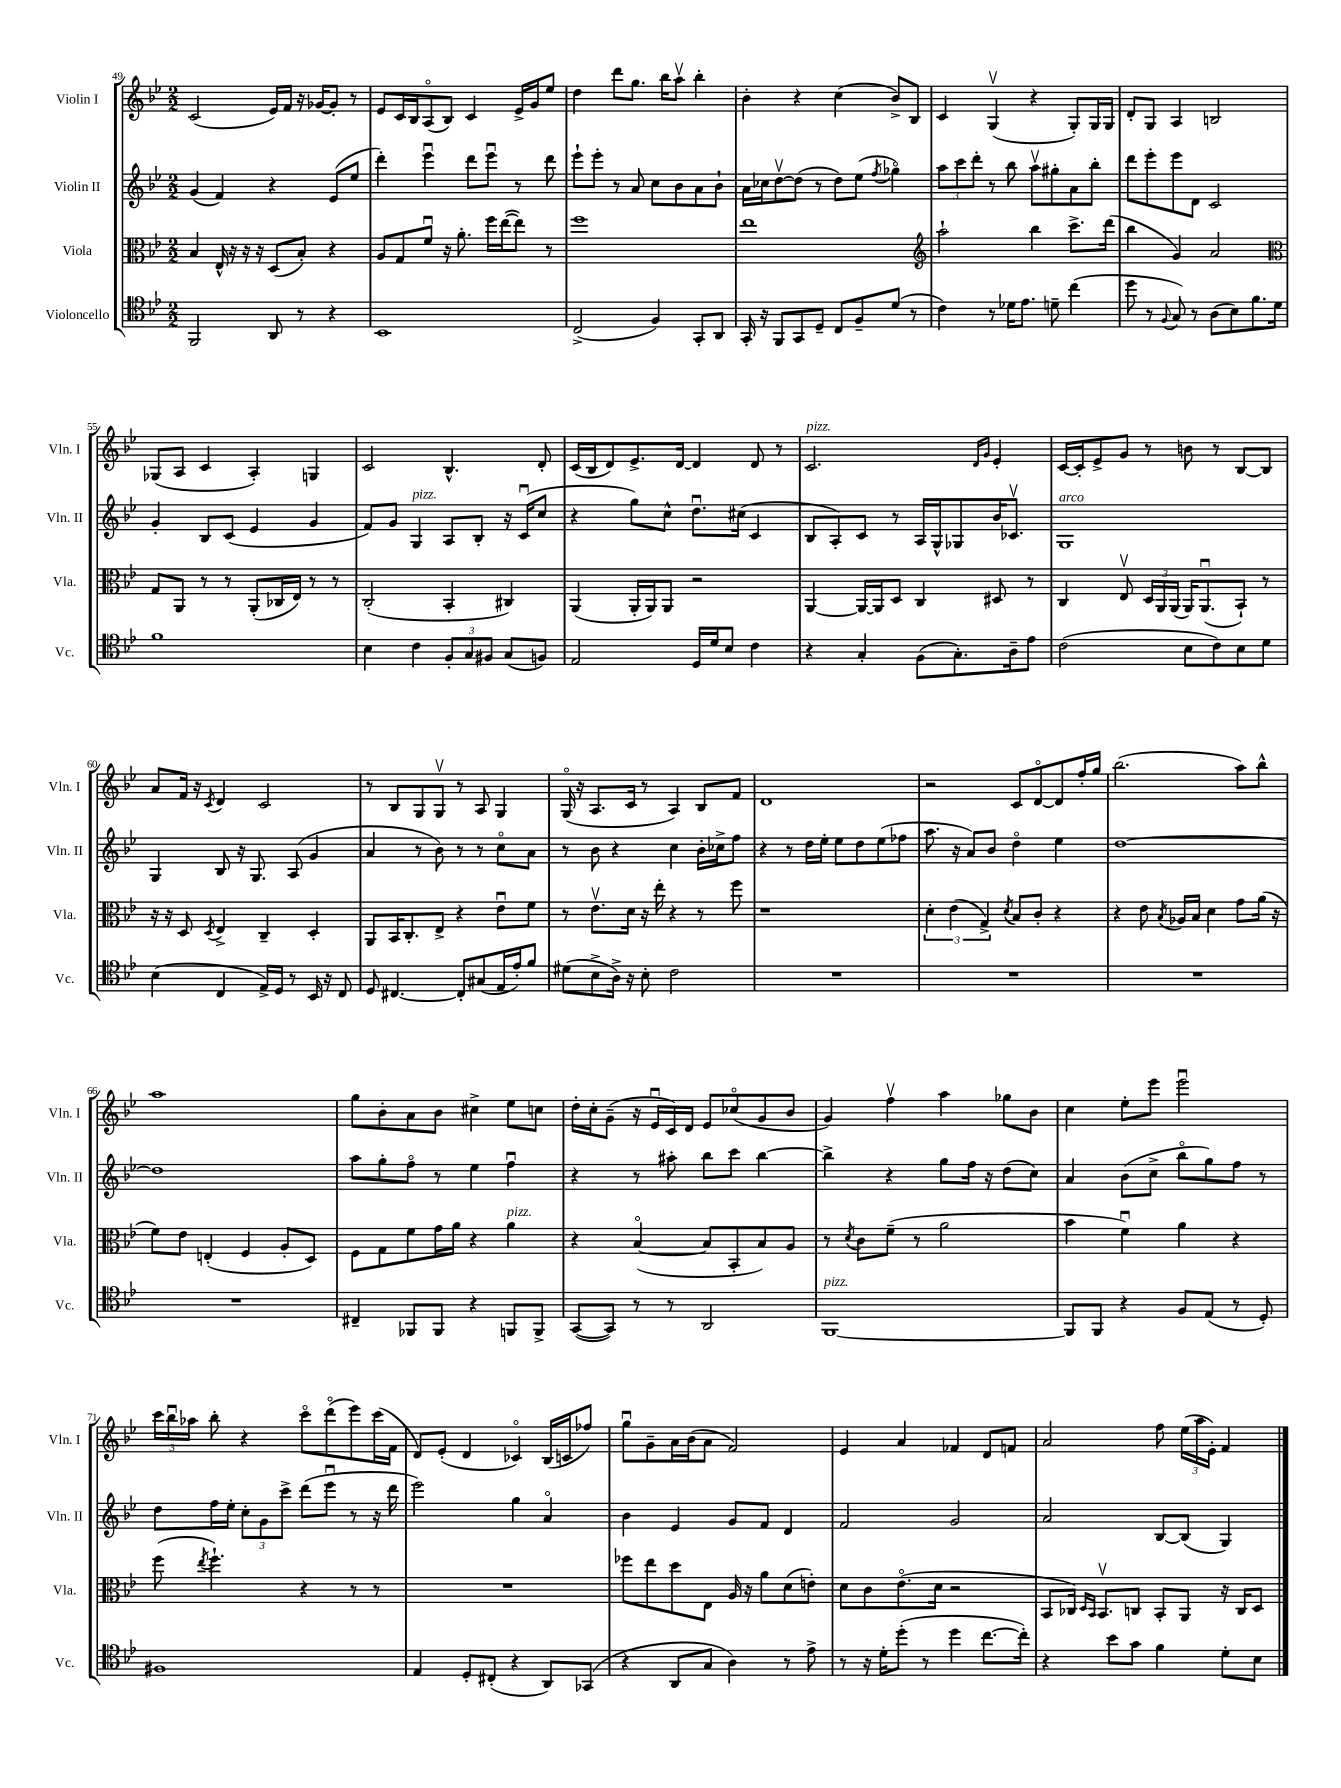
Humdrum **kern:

**kern	**kern	**kern	**kern
*staff4	*staff3	*staff2	*staff1
*clefC4	*clefC3	*clefG2	*clefG2
*k[b-e-]	*k[b-e-]	*k[b-e-]	*k[b-e-]
*M2/2	*M2/2	*M2/2	*M2/2
2FF/	4B-/	(4g/	(2c/
.	16E-^^/	4f/)	.
.	16r	.	.
.	16r	.	.
.	16r	.	.
8AA/	(8D/L	4r	16e-/LL)
.	.	.	16f/JJ
8r	8B-'/J)	.	16r
.	.	.	[16g-/LK
4r	4r	(8e-/L	8g-'/]J
.	.	8ee-/J	8r
=	=	=	=
1BB-	8A/L	4ddd'\)	8e-/L
.	8G/	.	16c/L
.	.	.	16B-/J
.	8fu/J	4eee-u\	(8Ao/
.	16r	.	8B-/J)
.	8.a'\	.	.
.	.	8ddd\L	4c/
.	16ff\LL	8eee-u\J	.
.	([16ee-\J	.	.
.	8ee-\]J)	8r	16e-^/LL
.	.	.	16g/J
.	8r	8ddd\	8ee-/J
=	=	=	=
(2C^/	1ff	8eee-`\L	4dd\
.	.	8eee-'\J	.
.	.	8r	8ddd\L
.	.	8a/	8.gg\J
4F/)	.	8cc\L	.
.	.	.	16bb-\LK
.	.	8b-\	8aav\J
8GG'/L	.	8a\	4bb-'\
8AA/J	.	8b-`\J	.
=	=	=	=
16GG'/	1ee-	16a\LL	4b-'\
16r	.	16cc-\J	.
8FF/L	.	[8ddv\	.
8GG/	.	(8dd\]J	4r
8D~/J	.	8r	.
8C/L	.	8dd\L)	(4cc\
8F~/	.	(8ee-\J	.
.	.	8qff/	.
(8d/J	.	4gg-o\)	8b-^/L)
8r	.	.	8B-/J
=	=	=	=
*	*clefG2	*	*
4c\)	2aa`\	12aa\L	4c/
.	.	12ccc\	.
.	.	12ddd'\J	.
8r	.	8r	(4Gv/
16d-\LK	.	8bb-\	.
8.e-\J	.	.	.
.	4bb-\	8aav\L	4r
8d~\	.	8gg#'\	.
(4cc\	8.ccc^\L	8a\	8G'/L)
.	.	8bb-'\J	16G/L
.	(16ddd\Jk	.	16G/JJ
=	=	=	=
8dd\	4bb-\	8ddd\L	8d'/L
8r	.	8eee-'\	8G/J
8qqF/	.	.	.
8G/)	4g/)	8eee-\	4A/
8r	.	8d\J	.
(8A\L	2a/	2c/	2B/
8B-\)	.	.	.
8.f\	.	.	.
16d\Jk	.	.	.
=	=	=	=
*	*clefC3	*	*
1f	8G/L	4g'/	(8G-/L
.	8AA/J	.	8A/J
.	8r	8B-/L	4c/
.	8r	(8c/J	.
.	(8AA'/L	4e-/	4A'/)
.	16C-/L	.	.
.	16E-/JJ)	.	.
.	8r	4g/	4G/
.	8r	.	.
=	=	=	=
4B-\	(2C'/	8f/L)	2c/
.	.	8g/J	.
4c\	.	4G/	.
12F'/L	4BB-'/	8A/L	4.B-^^/
12G/	.	.	.
.	.	8B-'/J	.
12F#/J	.	.	.
(8G/L	4C#/)	16r	.
.	.	(16cu/LK	.
8F/J)	.	8cc/J	8d'/
=	=	=	=
2E-/	(4AA/	4r	(16c/LL
.	.	.	16B-/J
.	.	.	8d/)
.	16AA'/LL	8gg\L)	8.e-^/
.	16AA/J)	.	.
.	8AA/J	8cc^^\J	.
.	.	.	[16d/Jk
16D/LL	2r	8.ddu\L	4d/]
16d/J	.	.	.
8B-/J	.	.	.
.	.	(16cc#\Jk	.
4c\	.	4c/	8d/
.	.	.	8r
=	=	=	=
4r	[4AA/	8B-/L	2.c/
.	.	8A'/)	.
4G'/	16AA/_LL	8c/J	.
.	16AA/]J	.	.
.	8D/J	8r	.
(8F\L	4C/	16A/LL	.
.	.	16G^^/J	.
8.G'\)	.	8G-/	.
.	.	.	16qqd/LL
.	.	.	16qqg/JJ
.	8D#/	16b-/K	4e-'/
16A~\k	.	8.c-v/J	.
8e-\J	8r	.	.
=	=	=	=
(2c\	4C/	1G	[16c/LL
.	.	.	16c'/]J
.	.	.	8e-^/
.	8E-v/	.	8g/J
.	24D/LL	.	8r
.	24AA/	.	.
.	(24AA/JJ	.	.
8B-\L	16AA/LK)	.	8b\
.	(8.AAu/	.	.
8c\)	.	.	8r
8B-\	8BB-`/J)	.	[8B-/L
8d\J	8r	.	8B-/]J
=	=	=	=
(4B-\	16r	4G/	8a/L
.	16r	.	.
.	8D/	.	16f/Jk
.	.	.	16r
.	8qD/	.	8qc/
4C/	4E-^/	8B-/	4d/
.	.	16r	.
.	.	8.G/	.
16E-^/LL)	4C~/	.	2c/
16D/JJ	.	.	.
8r	.	(8A/	.
16BB-/	4D'/	4g/	.
16r	.	.	.
8C/	.	.	.
=	=	=	=
8D/	8AA/L	4a/	8r
[4.C#/	16BB-/K	.	8B-/L
.	8.C'/	.	.
.	.	8r	8G/
.	8E-^/J	8b-\)	8Gv/J
8C#'/]L	4r	8r	8r
(8G#/	.	8r	8A/
16E-/L	8e-u\L	8cco\L	4G/
16e-'/J)	.	.	.
8f/J	8f\J	8a\J	.
=	=	=	=
(8d#\L	8r	8r	(16Go/
.	.	.	16r
8B-^\	8.e-v\L	8b-\	8.A/L
16A^\Jk)	.	4r	.
16r	16d\Jk	.	16c/Jk
8B-'\	16r	.	8r
.	16ee-'\	.	.
2c\	4r	4cc\	4A/)
.	8r	16b-'\LL	8B-/L
.	.	16cc-^\J	.
.	8ff\	8ff\J	8f/J
=	=	=	=
1r	1r	4r	1d
.	.	8r	.
.	.	16dd\LL	.
.	.	16ee-'\JJ	.
.	.	8ee-\L	.
.	.	8dd\	.
.	.	(8ee-\	.
.	.	8ff-\J	.
=	=	=	=
1r	6d'\	8.aa\	2r
.	(6e-\	.	.
.	.	16r	.
.	.	8a/L)	.
.	6G^/)	.	.
.	.	8b-/J	.
.	8qd/	.	.
.	8B-/L	4ddo\	8c/L
.	8c'/J	.	[8do/
.	4r	4ee-\	8d/]
.	.	.	16ff'/L
.	.	.	16gg/JJ
=	=	=	=
1r	4r	[1dd	(2.bb-\
.	8e-\	.	.
.	8qB-/	.	.
.	16A-/LL	.	.
.	16B-/JJ	.	.
.	4d\	.	.
.	8g\L	.	8aa\L)
.	(16a\Jk	.	8bb-^^\J
.	16r	.	.
=	=	=	=
1r	8f\L)	1dd]	1aa
.	8e-\J	.	.
.	(4E'/	.	.
.	4F/	.	.
.	8A'/L	.	.
.	8D/J)	.	.
=	=	=	=
4C#~/	8F\L	8aa\L	8gg\L
.	8G\	8gg'\	8b-'\
8FF-/L	8f\	8ffo\J	8a\
8FF-/J	16g\L	8r	8b-\J
.	16a\JJ	.	.
4r	4r	4ee-\	4cc#^\
8FF/L	4a\	4ffu\	8ee-\L
8FF^/J	.	.	8cc\J
=	=	=	=
([8GG/L	4r	4r	16dd'\LL
.	.	.	16cc'\J
8GG/]J)	.	.	(8g~\J
8r	([4B-o/	8r	16r
.	.	.	16e-u/LL
8r	.	8aa#'\	16c/)
.	.	.	16d/JJ
2AA/	8B-/]L	8bb-\L	8e-/L
.	8BB-'/	8ccc\J	(8cc-o/
.	8B-/)	[4bb-\	8g/
.	8A/J	.	8b-/J
=	=	=	=
[1FF	8r	4bb-^\]	4g/)
.	8qd/	.	.
.	8c\L	.	.
.	(8f~\J	4r	4ffv\
.	8r	.	.
.	2a\	8gg\L	4aa\
.	.	16ff\Jk	.
.	.	16r	.
.	.	(8dd\L	8gg-\L
.	.	8cc\J)	8b-\J
=	=	=	=
8FF/]L	4b-\	4a/	4cc\
8FF/J	.	.	.
4r	4fu\)	(8b-\L	8ee-'\L
.	.	8cc^\J	8eee-\J
8F/L	4a\	8bb-o\L	2eee-u\
(8E-/J	.	8gg\)	.
8r	4r	8ff\J	.
8D'/)	.	8r	.
=	=	=	=
1F#	(8ff\	8dd\L	24ccc\LL
.	.	.	24bb-u\
.	.	.	24aa-\JJ
.	8qee-/	.	.
.	4.ff`\)	16ff\L	8bb-'\
.	.	16ee-'\JJ	.
.	.	12cc'\L	4r
.	.	12g\	.
.	.	12ccc^\J	.
.	4r	(8ddd\L	8ccco\L
.	.	8eee-u\J	(8dddo\
.	8r	8r	8eee-\)
.	8r	16r	(16ccc\L
.	.	16ddd\	16f\JJ
=	=	=	=
4E-/	1r	2eee-\)	8d/L)
.	.	.	(8e-'/J
8D'/L	.	.	4d/
(8C#'/J	.	.	.
4r	.	4gg\	4c-o/)
8AA/L)	.	4ao/	(16B-/LL
.	.	.	16c/J
(8GG-/J	.	.	8ff-/J)
=	=	=	=
4r	8ff-\L	4b-\	8ggu\L
.	8ee-\	.	8g~\
8AA/L	8dd\	4e-/	16a\L
.	.	.	(16b-\J
8G/J	8E-\J	.	8a\J
4A\)	16A/	8g/L	2f/)
.	16r	.	.
.	8a\L	8f/J	.
8r	(8d\	4d/	.
8e-^\	8e'\J)	.	.
=	=	=	=
8r	8d\L	2f/	4e-/
16r	8c\	.	.
16d'\LK	.	.	.
(8dd'\J	(8.e-o\	.	4a/
8r	.	.	.
.	16d\Jk	.	.
4dd\	2r	2g/	4f-/
[8.cc\L	.	.	8d/L
.	.	.	8f/J
16cc'\]Jk)	.	.	.
=	=	=	=
4r	8BB-/L	2a/	2a/
.	16C-/Jk)	.	.
.	16qqD/LL	.	.
.	16qqBB-/JJ	.	.
.	8.BB-v/L	.	.
8b-\L	.	.	.
8g\J	8C/J	.	.
4f\	8BB-'/L	[8B-/L	8ff\
.	8AA/J	(8B-/]J	(24ee-\LL
.	.	.	24aa\
.	.	.	24e-'\JJ)
8d'\L	16r	4G/)	4f/
.	16C/LK	.	.
8B-\J	8D/J	.	.
==	==	==	==
*-	*-	*-	*-
